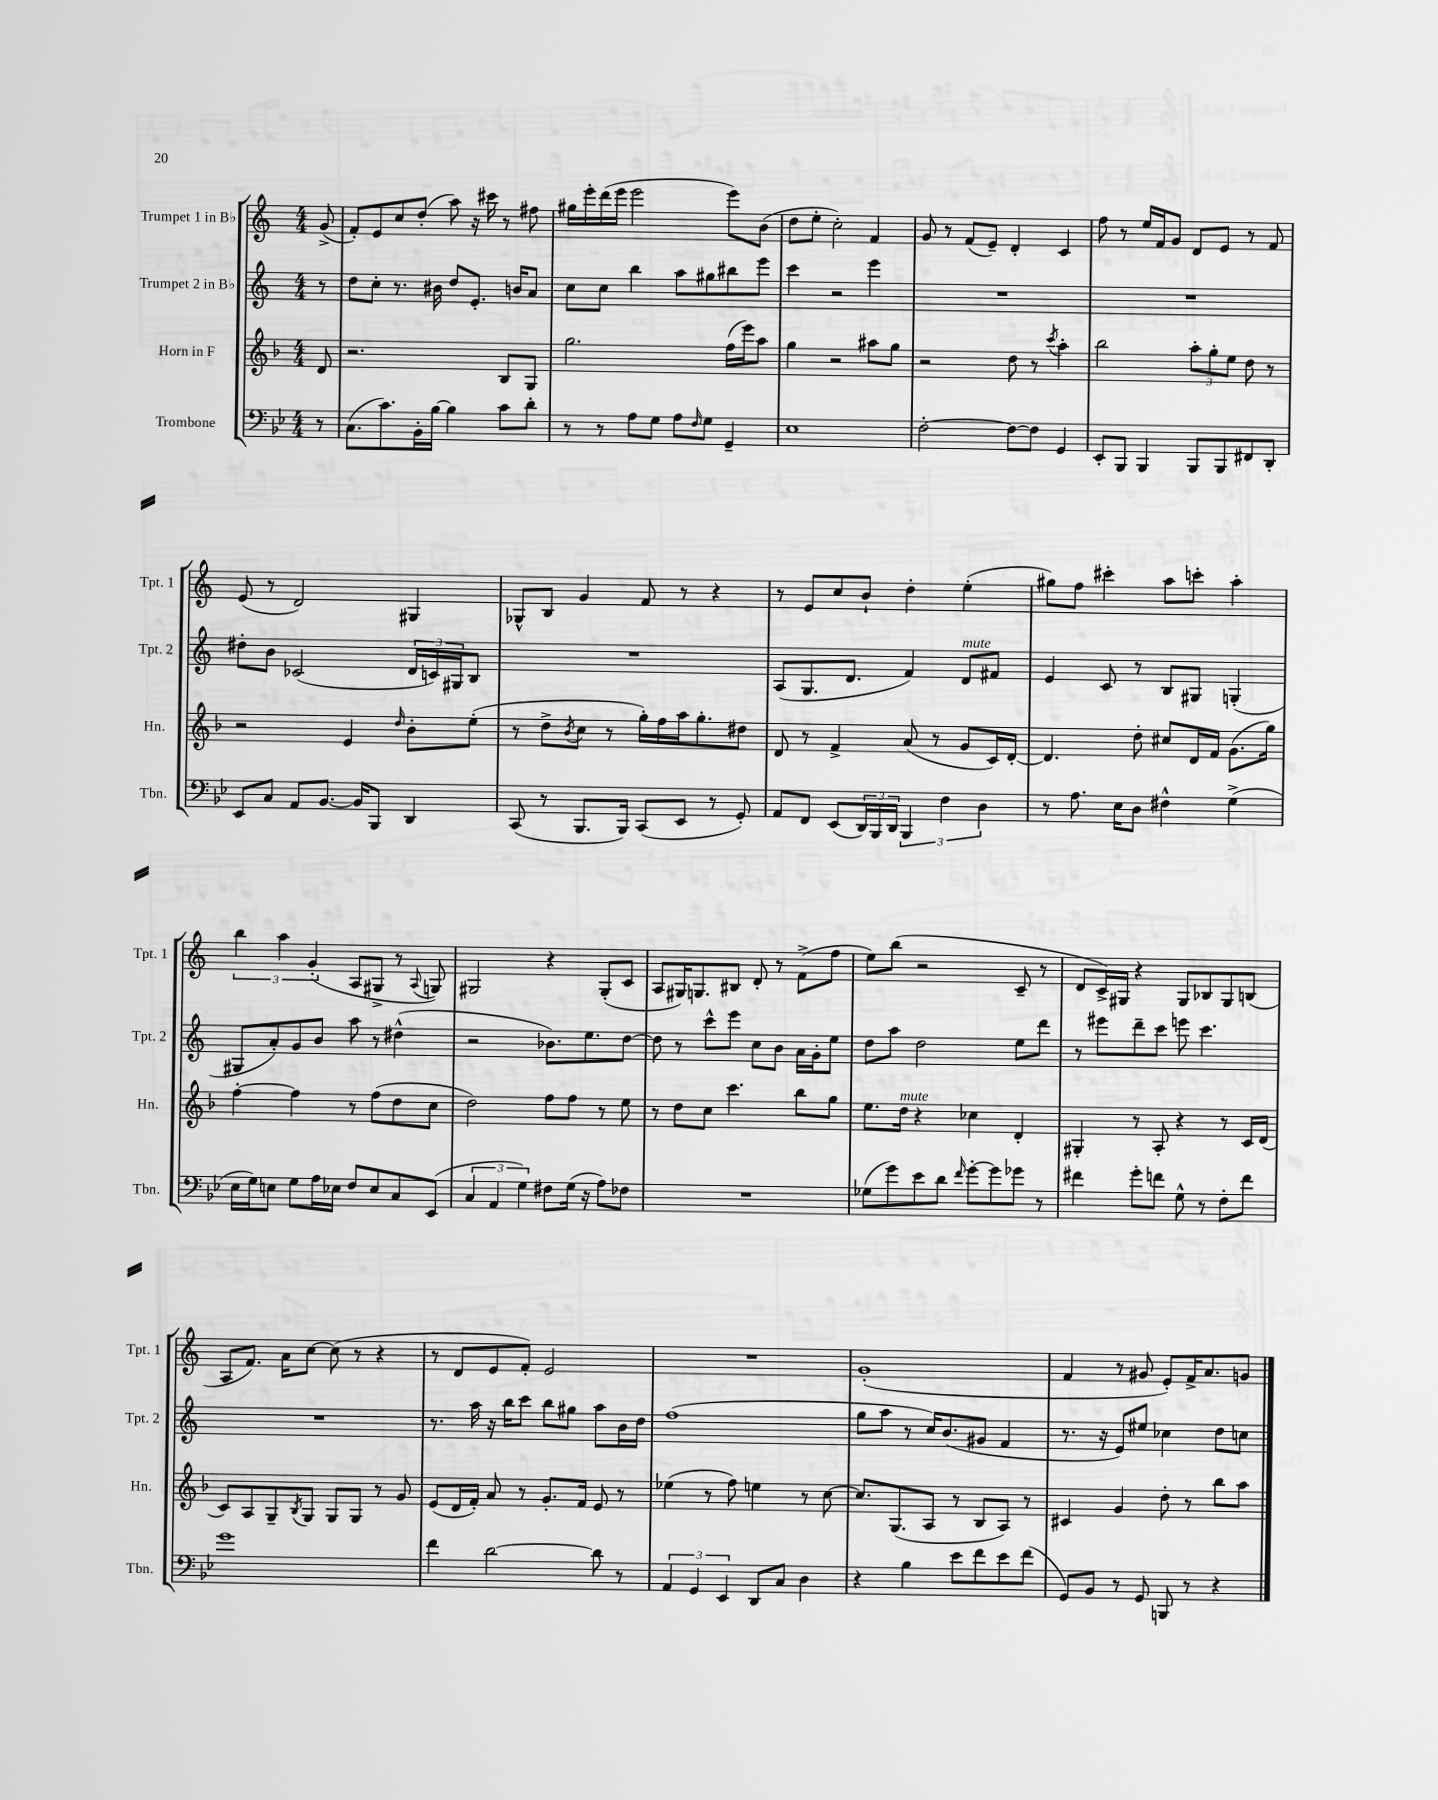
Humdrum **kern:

**kern	**kern	**kern	**kern
*staff4	*staff3	*staff2	*staff1
*clefF4	*clefG2	*clefG2	*clefG2
*k[b-e-]	*k[b-]	*k[]	*k[]
*M4/4	*M4/4	*M4/4	*M4/4
8r	8d	8r	(8g^
=	=	=	=
(8.C	2.r	8dd	8f')
.	.	8cc'	8e
8.c)	.	.	.
.	.	8.r	8cc
16BB-'	.	.	(8dd'
[16B-	.	16b#	.
4B-]	.	8dd	8aa)
.	.	8.e'	16r
.	.	.	16ccc#
8c	8B-	.	8r
.	.	16b	.
8d'	8G	8a	8ff#
=	=	=	=
8r	2.gg	8cc	16gg#
.	.	.	16eee'
8r	.	8cc	(16ddd
.	.	.	16eee
8A	.	4bb	2eee
8G	.	.	.
8A	.	8aa	.
16qqF	.	.	.
8G	.	8gg#	.
4GG~	(16ff	8bb#	8eee)
.	16eee)	.	.
.	8aa	8eee	(8b
=	=	=	=
1E-	4gg	4ccc	8dd
.	.	.	8ee'
.	2r	2r	2cc')
.	8aa#	4eee	4f
.	8gg	.	.
=	=	=	=
[2F'	2r	1r	8g
.	.	.	8r
.	.	.	(8f
.	.	.	8e~)
8F_	8dd	.	4d'
8F]	8r	.	.
.	8qccc	.	.
4GG	4aa'	.	4c
=	=	=	=
8EE-'	2bb-	1r	8ff
8BBB-	.	.	8r
4BBB-	.	.	16ee
.	.	.	16f
.	.	.	8g
8BBB-	12aa'	.	8d
.	12gg'	.	.
8BBB-	.	.	8e
.	12ee	.	.
8FF#	8dd	.	8r
8DD'	8r	.	8f
=	=	=	=
8EE-	2r	8dd#'	(8e
8C	.	8b	8r
8AA	.	(2c-	2d)
[8.BB-	.	.	.
.	4e	.	.
16BB-]	.	.	.
8BBB-	.	.	.
.	16qqdd	.	.
4DD	8b-'	24d	4G#
.	.	24c)	.
.	.	24G#	.
.	(8ee'	8B	.
=	=	=	=
(8CC	8r	1r	8G-^^
8r	8dd^	.	8B
.	8qb-	.	.
8.BBB-	8cc	.	4g
.	8r	.	.
16BBB-)	.	.	.
(8CC	16gg')	.	8f
.	16ff	.	.
8EE-	16aa	.	8r
.	8.gg'	.	.
8r	.	.	4r
8GG')	8dd#	.	.
=	=	=	=
8AA	8d	(8A	8r
8FF	8r	8.G	8e
(8EE-	4f^	.	8cc
.	.	8.d	.
24DD)	.	.	8b`
24BBB-	.	.	.
24DD	.	.	.
6BBB-	(8a	4f)	4dd'
.	8r	.	.
6F	.	.	.
.	8g	8d	(4ee'
6D	.	.	.
.	16c)	8f#	.
.	[16d'	.	.
=	=	=	=
8r	4.d]	4e	8gg#)
8.A	.	.	8ff
.	.	8c	4ccc#'
16E-	.	.	.
8D	8dd'	8r	.
4F#^^	8cc#	8B	8aa
.	16d	8G#	8ccc'
.	16f	.	.
(4G^	(8.g	(4G'	4aa'
.	16gg)	.	.
=	=	=	=
16E-	[4ff'	8G#	6bb
16G)	.	.	.
8E	.	8a')	.
.	.	.	6aa
8G	4ff]	8g	.
.	.	.	(6g'
16A	.	8b	.
16E-	.	.	.
8F	8r	8aa	8A
8E-	(8ff	8r	8G#^
8C	8dd	(4dd#^^	8r
.	.	.	8qqA
(8EE-	8cc	.	8G)
=	=	=	=
6C	2dd)	2r	2G#
6AA	.	.	.
6G)	.	.	.
8F#	8ff	8.b-)	4r
(16G	8ff	.	.
16r	.	8.ee	.
8A)	8r	.	(8G#'
8F-	8ee	[8dd	8c
=	=	=	=
1r	8r	8dd]	8A
.	8dd	8r	16G#)
.	.	.	8.G
.	8cc	8ccc^^	.
.	4.ccc	8eee	8B#
.	.	8cc	8d'
.	.	8b	8r
.	8bb-	16a	(8f^
.	.	16g'	.
.	8gg	8ee	8ff
=	=	=	=
(8G-	8.ee	8dd	8ee)
8g)	.	8aa	(8bb
.	16dd	.	.
8e-	4r	2dd	2r
8d	.	.	.
16qqf	.	.	.
[8g'	4cc-	.	.
8g]	.	.	.
8g-	4d'	8ee	8c~
8r	.	8ddd	8r
=	=	=	=
4f#	4G#'	8r	8d
.	.	8eee#	16c^)
.	.	.	16G#
8g'	8r	8ddd~	4r
8f	8A'	8ccc	.
8G^^	4r	8eee	8G#
8r	.	4.ccc	8B-
8F'	8r	.	8G#
8f	16c	.	(8B
.	(16d	.	.
=	=	=	=
1g	8c)	1r	8A
.	8A	.	8.f)
.	8G~	.	.
.	.	.	16a
.	8qB-	.	.
.	8G	.	[8cc
.	8G	.	(8cc]
.	8G	.	8r
.	8r	.	4r
.	8g	.	.
=	=	=	=
4f	(8e	8.r	8r
.	16d	.	8d
.	16f')	16aa	.
[2d	8a	16r	8e
.	.	16bb	.
.	8r	8ccc	8f')
.	8.g'	8bb	2e
.	.	8gg#	.
.	16f	.	.
8d]	8e	8aa	.
8r	8r	16b	.
.	.	16dd	.
=	=	=	=
6AA	(4ee-	(1ff	1r
6GG	.	.	.
.	8r	.	.
6EE-	.	.	.
.	8ff)	.	.
8DD	4ee	.	.
8C	.	.	.
4D	8r	.	.
.	[8cc	.	.
=	=	=	=
4r	8.cc]	8gg	(1g'
.	.	8aa	.
.	(8.G	.	.
4B-	.	8r	.
.	8A	16cc)	.
.	.	(8.b	.
8e-	8r	.	.
8f	8B-	8g#	.
8e-	8A)	4f	.
(8f	8r	.	.
=	=	=	=
8GG)	4c#	8.r	4f
8BB-	.	.	.
.	.	16r	.
8r	4g	8e)	8r
8GG	.	8ee#	8g#
8BBB	8dd'	4cc-	8e')
8r	8r	.	16f^
.	.	.	8.a
4r	8bb-	8dd	.
.	8aa	8cc	8g
==	==	==	==
*-	*-	*-	*-
